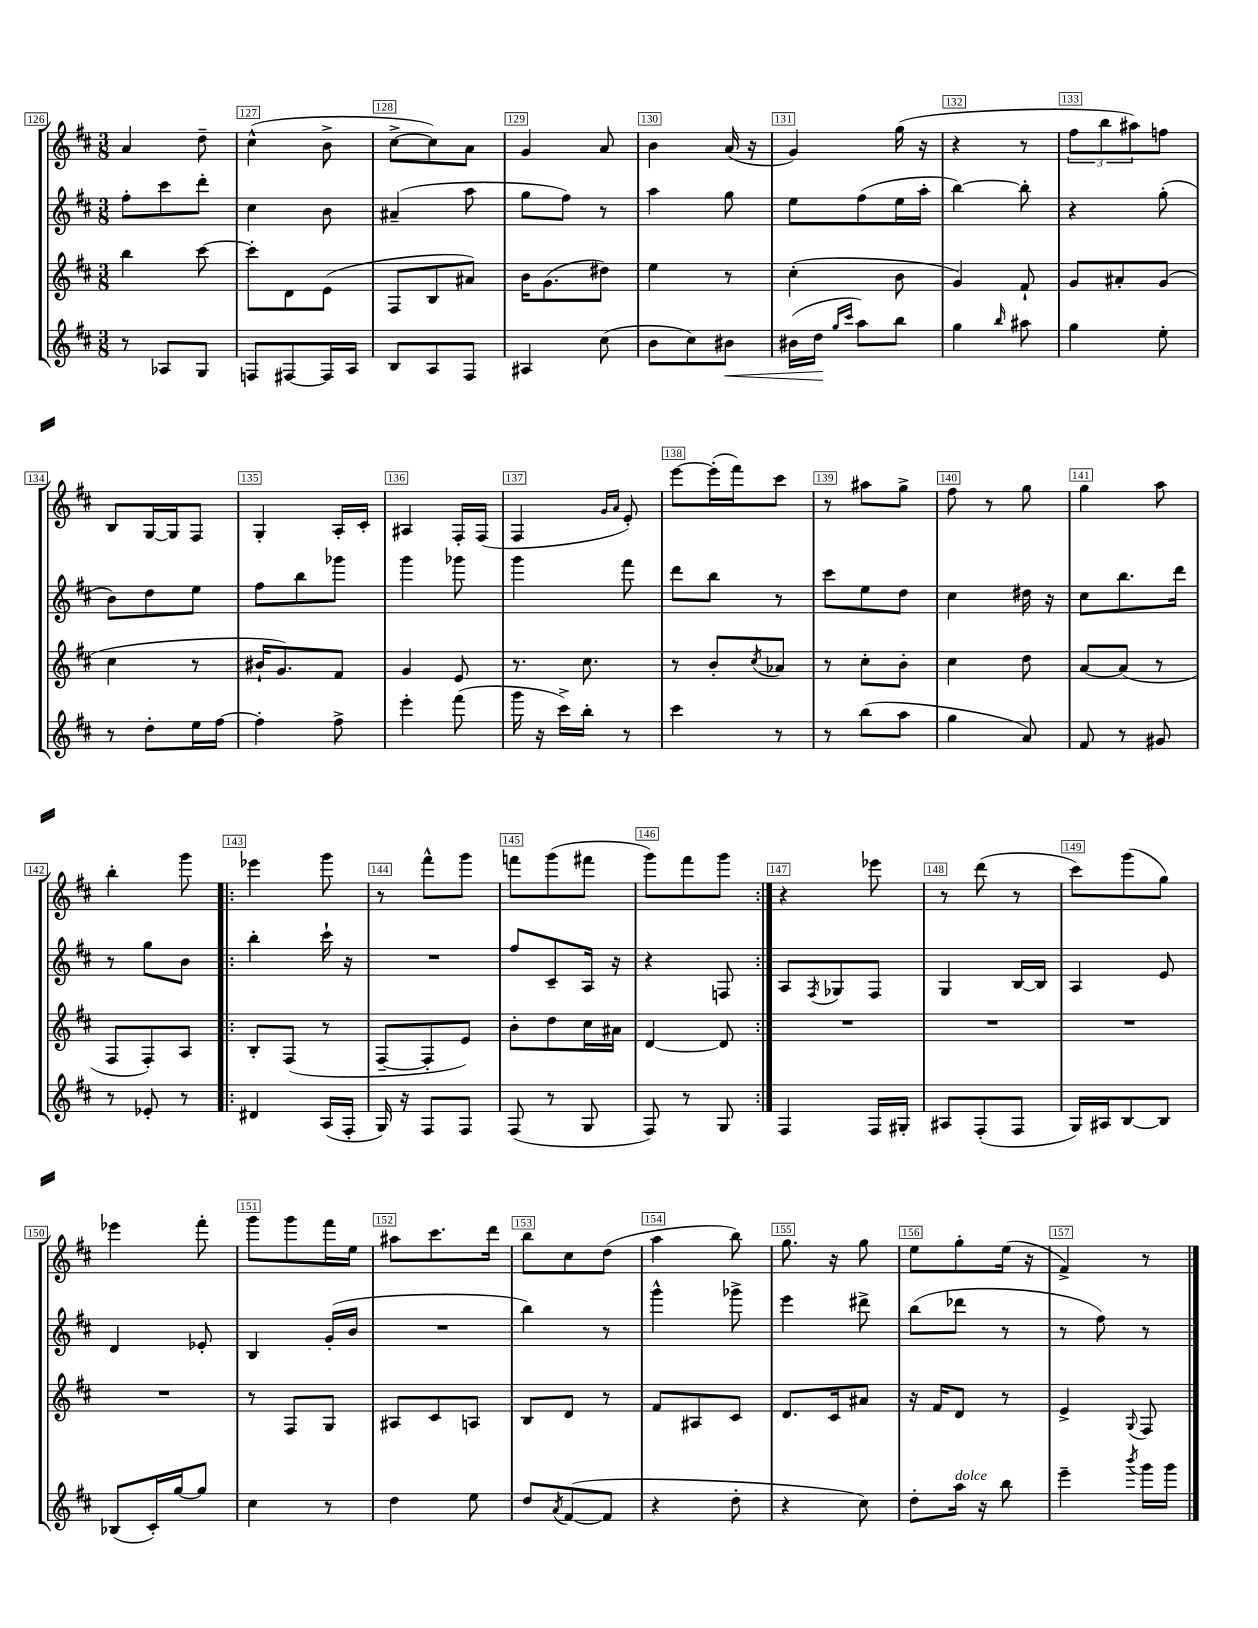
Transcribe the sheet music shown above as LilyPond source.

<<
\new StaffGroup <<
\new Staff = "s0" {
    \clef treble \key d \major \numericTimeSignature \time 3/8
    a'4 d''8-- |
    cis''4-^( b'8-> |
    cis''8~-> cis''8) a'8 |
    g'4 a'8 |
    b'4 a'16( r16 |
    g'4) g''16( r16 |
    r4 r8 |
    \tuplet 3/2 { fis''8 b''8 ais''8) } f''8 |
    b8 g16~ g16 fis8 |
    g4-. a16-. cis'16-. |
    ais4 fis16-. fis16( |
    fis4 \grace { g'16 a'16 } e'8-.) |
    e'''8~ e'''16-.( fis'''16) cis'''8 |
    r8 ais''8 g''8-> |
    fis''8 r8 g''8 |
    g''4 a''8 |
    b''4-. g'''8 |
    \repeat volta 2 { ees'''4 g'''8 |
    r8 fis'''8-^ g'''8 |
    f'''8 g'''8( fis'''8 |
    g'''8) fis'''8 g'''8 | }
    r4 ees'''8 |
    r8 d'''8( r8 |
    cis'''8) g'''8( g''8) |
    ees'''4 fis'''8-. |
    g'''8 g'''8 fis'''16 e''16 |
    ais''8 cis'''8. d'''16 |
    b''8 cis''8 d''8( |
    a''4 b''8) |
    g''8. r16 g''8 |
    e''8 g''8-. e''16( r16 |
    fis'4->) r8 \bar "|." |
}
\new Staff = "s1" {
    \clef treble \key d \major \numericTimeSignature \time 3/8
    fis''8-. cis'''8 d'''8-. |
    cis''4 b'8 |
    ais'4--( a''8 |
    g''8 fis''8) r8 |
    a''4 g''8 |
    e''8 fis''8( e''16 a''16-. |
    b''4~) b''8-. |
    r4 g''8-.( |
    b'8) d''8 e''8 |
    fis''8 b''8 ges'''8 |
    g'''4 ges'''8 |
    g'''4 fis'''8 |
    d'''8 b''8 r8 |
    cis'''8 e''8 d''8 |
    cis''4 dis''16 r16 |
    cis''8 b''8. d'''16 |
    r8 g''8 b'8 |
    \repeat volta 2 { b''4-. cis'''16-! r16 |
    R4. |
    fis''8 cis'8-- a16 r16 |
    r4 f8 | }
    a8 \acciaccatura { fis8 } ges8 fis8 |
    g4 b16~ b16 |
    a4 e'8 |
    d'4 ees'8-. |
    b4 g'16-.( b'16 |
    R4. |
    b''4) r8 |
    g'''4-^ ges'''8-> |
    e'''4 dis'''8-> |
    b''8( des'''8 r8 |
    r8 fis''8) r8 \bar "|." |
}
\new Staff = "s2" {
    \clef treble \key d \major \numericTimeSignature \time 3/8
    b''4 cis'''8~ |
    cis'''8-. d'8 e'8( |
    fis8 b8 ais'8) |
    b'16 g'8.( dis''8) |
    e''4 r8 |
    cis''4-.( b'8 |
    g'4) fis'8-! |
    g'8 ais'8-. g'8( |
    cis''4 r8 |
    bis'16-! g'8.) fis'8 |
    g'4 e'8 |
    r8. cis''8. |
    r8 b'8-. \acciaccatura { cis''8 } aes'8 |
    r8 cis''8-. b'8-. |
    cis''4 d''8 |
    a'8~ a'8( r8 |
    fis8 fis8-.) a8 |
    \repeat volta 2 { b8-. fis8( r8 |
    fis8~-- fis8-. e'8) |
    b'8-. d''8 cis''16 ais'16 |
    d'4~ d'8 | }
    R4. |
    R4. |
    R4. |
    R4. |
    r8 fis8 g8 |
    ais8 cis'8 a8 |
    b8 d'8 r8 |
    fis'8 ais8 cis'8 |
    d'8. cis'16 ais'8 |
    r16 fis'16 d'8 r8 |
    e'4-> \appoggiatura { g8 } fis8 \bar "|." |
}
\new Staff = "s3" {
    \clef treble \key d \major \numericTimeSignature \time 3/8
    r8 aes8 g8 |
    f8 fis8~ fis16 a16 |
    b8 a8 fis8 |
    ais4 cis''8( |
    b'8 cis''8) bis'8\< |
    bis'16( d''16\! \grace { g''16 cis'''16 } a''8) b''8 |
    g''4 \grace { b''16 } ais''8 |
    g''4 e''8-. |
    r8 d''8-. e''16 fis''16~ |
    fis''4-. fis''8-> |
    e'''4-. fis'''8( |
    g'''16 r16 cis'''16->) b''16-. r8 |
    cis'''4 r8 |
    r8 b''8( a''8 |
    g''4 a'8) |
    fis'8 r8 gis'8 |
    r8 ees'8-. r8 |
    \repeat volta 2 { dis'4 a16( fis16-. |
    g16) r16 fis8 fis8 |
    fis8( r8 g8 |
    fis8) r8 g8 | }
    fis4 fis16 gis16-. |
    ais8 fis8-.( fis8 |
    g16) ais16 b8~ b8 |
    bes8( cis'16-.) g''16~ g''8 |
    cis''4 r8 |
    d''4 e''8 |
    d''8 \acciaccatura { a'8 } fis'8~( fis'8 |
    r4 d''8-. |
    r4 cis''8) |
    d''8-. a''16^\markup { \italic "dolce" } r16 b''8 |
    e'''4-- \acciaccatura { b'''8 } g'''16 g'''16 \bar "|." |
}
>>
>>
\layout { \context { \Score currentBarNumber = #126 \override BarNumber.break-visibility = ##(#f #t #t) barNumberVisibility = #all-bar-numbers-visible \override BarNumber.stencil = #(make-stencil-boxer 0.1 0.3 ly:text-interface::print) } }
